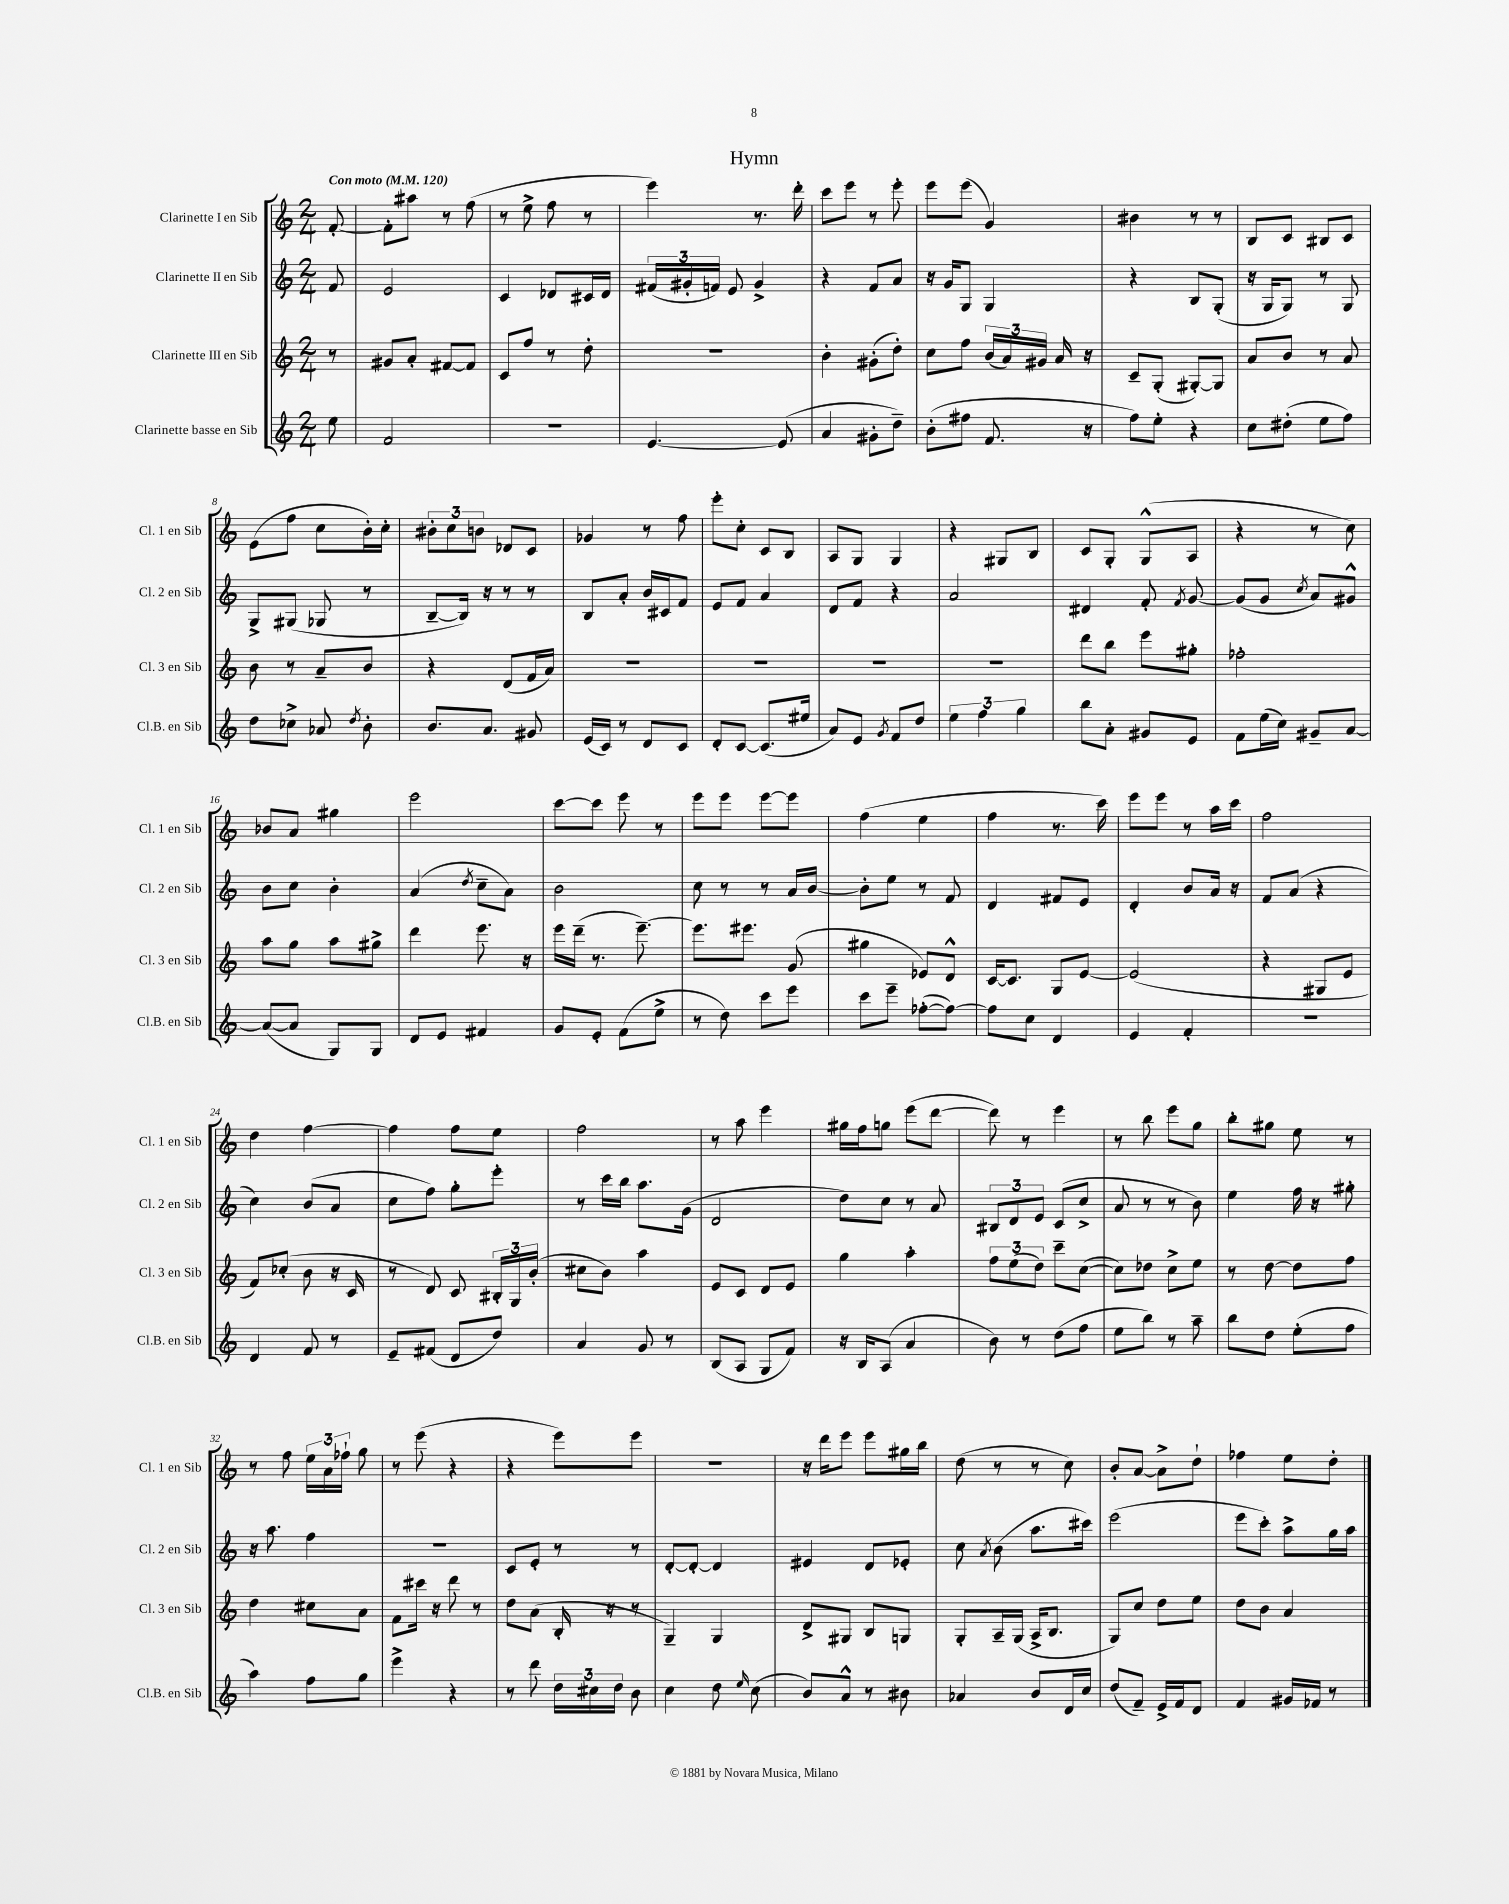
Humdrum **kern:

**kern	**kern	**kern	**kern
*staff4	*staff3	*staff2	*staff1
*clefG2	*clefG2	*clefG2	*clefG2
*k[]	*k[]	*k[]	*k[]
*M2/4	*M2/4	*M2/4	*M2/4
*MM120	*MM120	*MM120	*MM120
8ee	8r	8f	[8f'
=	=	=	=
2f	8g#	2e	8f']
.	8a'	.	8aa#
.	[8f#	.	8r
.	8f#]	.	(8ff
=	=	=	=
2r	8c	4c	8r
.	8ff	.	8ee^
.	8r	8d-	8ff
.	8dd'	16c#	8r
.	.	16d-	.
=	=	=	=
[4.e	2r	(24f#	4eee)
.	.	24g#'	.
.	.	24f)	.
.	.	8e	.
.	.	4g#^	8.r
(8e]	.	.	.
.	.	.	16ddd'
=	=	=	=
4a	4b'	4r	8ccc
.	.	.	8eee
8g#'	(8g#'	8f	8r
8dd~)	8dd')	8a	8eee'
=	=	=	=
(8b'	8cc	16r	8eee
.	.	16g	.
8ff#	8ff	8G	(8eee
8.f	(24b	4G	4g)
.	24a)	.	.
.	24g#	.	.
.	16a	.	.
16r	16r	.	.
=	=	=	=
8ff)	8c~	4r	4b#
8ee'	(8G'	.	.
4r	[8G#')	8B	8r
.	8G#]	(8G'	8r
=	=	=	=
8cc	8a	16r	8B
.	.	16G	.
(8dd#'	8b	8G)	8c
8ee	8r	8r	8B#
8ff)	8a	8G	8c
=	=	=	=
8dd	8b	8G^	(8e
8cc-^	8r	(8G#	8ff
8a-	8a~	8G-	8cc
8qdd	.	.	.
8b'	8b	8r	16b')
.	.	.	16cc'
=	=	=	=
8.b	4r	[8B~	12b#'
.	.	.	12cc
.	.	16B])	.
.	.	.	12b
8.a	.	16r	.
.	(8d	8r	8d-
8g#	16f	8r	8c
.	16a)	.	.
=	=	=	=
(16e	2r	8B	4g-
16c)	.	.	.
8r	.	8a'	.
8d	.	16b	8r
.	.	16c#	.
8c	.	8f	8ff
=	=	=	=
8d'	2r	8e	8eee'
[8c	.	8f	8cc'
(8.c]	.	4a	8c
.	.	.	8B
16ee#	.	.	.
=	=	=	=
8a)	2r	8d	8A
8e	.	8f	8G
8qg	.	.	.
8f	.	4r	4G
8dd	.	.	.
=	=	=	=
6ee	2r	2a	4r
6ff	.	.	.
.	.	.	8G#
6gg	.	.	.
.	.	.	8B
=	=	=	=
8bb	8ddd	4d#	8c
8a'	8bb	.	8G'
8g#	8eee	8f'	(8G^^
.	.	8qf	.
8e	8gg#'	[8g	8A
=	=	=	=
8f	2ff-'	(8g]	4r
(16ee	.	8g	.
16cc)	.	.	.
.	.	8qcc	.
8g#~	.	8a)	8r
[8a	.	8g#^^	8cc)
=	=	=	=
(8a_	8aa	8b	8b-
8a]	8gg	8cc	8a
8G)	8aa	4b'	4gg#
8G	8gg#^	.	.
=	=	=	=
8d	4ddd	(4a	2eee
8e	.	.	.
.	.	8qdd	.
4f#	8.eee	8cc~	.
.	.	8a)	.
.	16r	.	.
=	=	=	=
8g	16eee	2b	[8ccc
.	(16ddd~	.	.
8e'	8.r	.	8ccc]
(8f	.	.	8eee
.	[8.eee~)	.	.
8ee^	.	.	8r
=	=	=	=
8r	8.eee]	8cc	8eee
8dd)	.	8r	8eee
.	8.eee#	.	.
8ccc	.	8r	[8eee
8eee	(8g	16a	8eee]
.	.	[16b	.
=	=	=	=
8ccc	4gg#	8b']	(4ff
8eee~	.	8ee	.
([8ff-'	8e-)	8r	4ee
8ff-_)	8d^^	8f	.
=	=	=	=
8ff-]	[16c	4d	4ff
.	8.c]	.	.
8cc	.	.	.
4d	8G	8f#	8.r
.	[8e	8e	.
.	.	.	16ccc)
=	=	=	=
4e	(2e]	4d'	8eee
.	.	.	8eee
4f'	.	8b	8r
.	.	16a	16aa
.	.	16r	16ccc
=	=	=	=
2r	4r	8f	2ff
.	.	(8a	.
.	8G#	4r	.
.	8e	.	.
=	=	=	=
4d	8f)	4cc)	4dd
.	(8cc-'	.	.
8f	8b	(8b	[4ff
8r	16r	8a	.
.	16c	.	.
=	=	=	=
8e~	8r	8cc	4ff]
(8f#	8d)	8ff)	.
8d	8c	8gg'	8ff
8dd)	24B#'	8eee'	8ee
.	24G	.	.
.	(24b'	.	.
=	=	=	=
4a	8cc#	8r	2ff
.	8b)	16ccc	.
.	.	16bb	.
8g	4aa	8.aa	.
8r	.	.	.
.	.	(16g	.
=	=	=	=
(8B	8e	2d	8r
8A	8c	.	8aa
8G	8d	.	4eee
8f)	8e	.	.
=	=	=	=
16r	4gg	8dd)	16gg#
16B	.	.	16ff
(8A	.	8cc	8gg
4a	4aa'	8r	(8eee
.	.	8a	[8ddd
=	=	=	=
8b)	12ff	12B#	8ddd])
.	(12ee	12d	.
8r	.	.	8r
.	12dd)	12e	.
(8dd	8ccc~	(8c	4eee
8ff	([8cc	8cc^	.
=	=	=	=
8ee	8cc])	8a	8r
8bb)	8dd-	8r	8bb
8r	8cc^	8r	8eee
8aa~	8ee	8b)	8gg
=	=	=	=
8bb	8r	4ee	8bb'
8dd	[8dd	.	8gg#
(8ee'	8dd]	16ff	8ee
.	.	16r	.
8ff	8ff	8gg#'	8r
=	=	=	=
4aa)	4dd	16r	8r
.	.	8.aa	.
.	.	.	8ff
8ff	8cc#	4ff	24ee
.	.	.	24a
.	.	.	24ff-`
8gg	8a	.	8gg
=	=	=	=
4eee^	8f	2r	8r
.	16ccc#	.	(8eee
.	16r	.	.
4r	8ddd	.	4r
.	8r	.	.
=	=	=	=
8r	8dd	8c	4r
8ddd	(8a	8e'	.
24dd	16B'	8r	8eee)
24cc#	.	.	.
.	16r	.	.
24dd	.	.	.
8b	8r	8r	8eee
=	=	=	=
4cc	4G~)	[8d'	2r
.	.	8d'_	.
8dd	4G	4d]	.
16qqee	.	.	.
(8cc	.	.	.
=	=	=	=
8b)	8d^	4e#	16r
.	.	.	16ddd
8a^^	8G#	.	8eee
8r	8B	8d	8eee
8b#	8G	8e-'	16gg#
.	.	.	16bb
=	=	=	=
4a-	8G'	8cc	(8dd
.	.	8qa	.
.	16A~	(8b	8r
.	(16G	.	.
8b	16A^	8.aa	8r
.	8.B	.	.
16d	.	.	8cc)
16cc	.	16ccc#)	.
=	=	=	=
(8dd	8G)	(2eee	8b'
8f~)	8cc	.	[8a
16e^	8dd	.	8a^]
16f	.	.	.
8d	8ee	.	8dd`
=	=	=	=
4f	8dd	8eee	4ff-
.	8b	8ccc')	.
16g#	4a	8aa^	8ee
16f-	.	.	.
8r	.	16gg	8dd'
.	.	16aa	.
==	==	==	==
*-	*-	*-	*-
